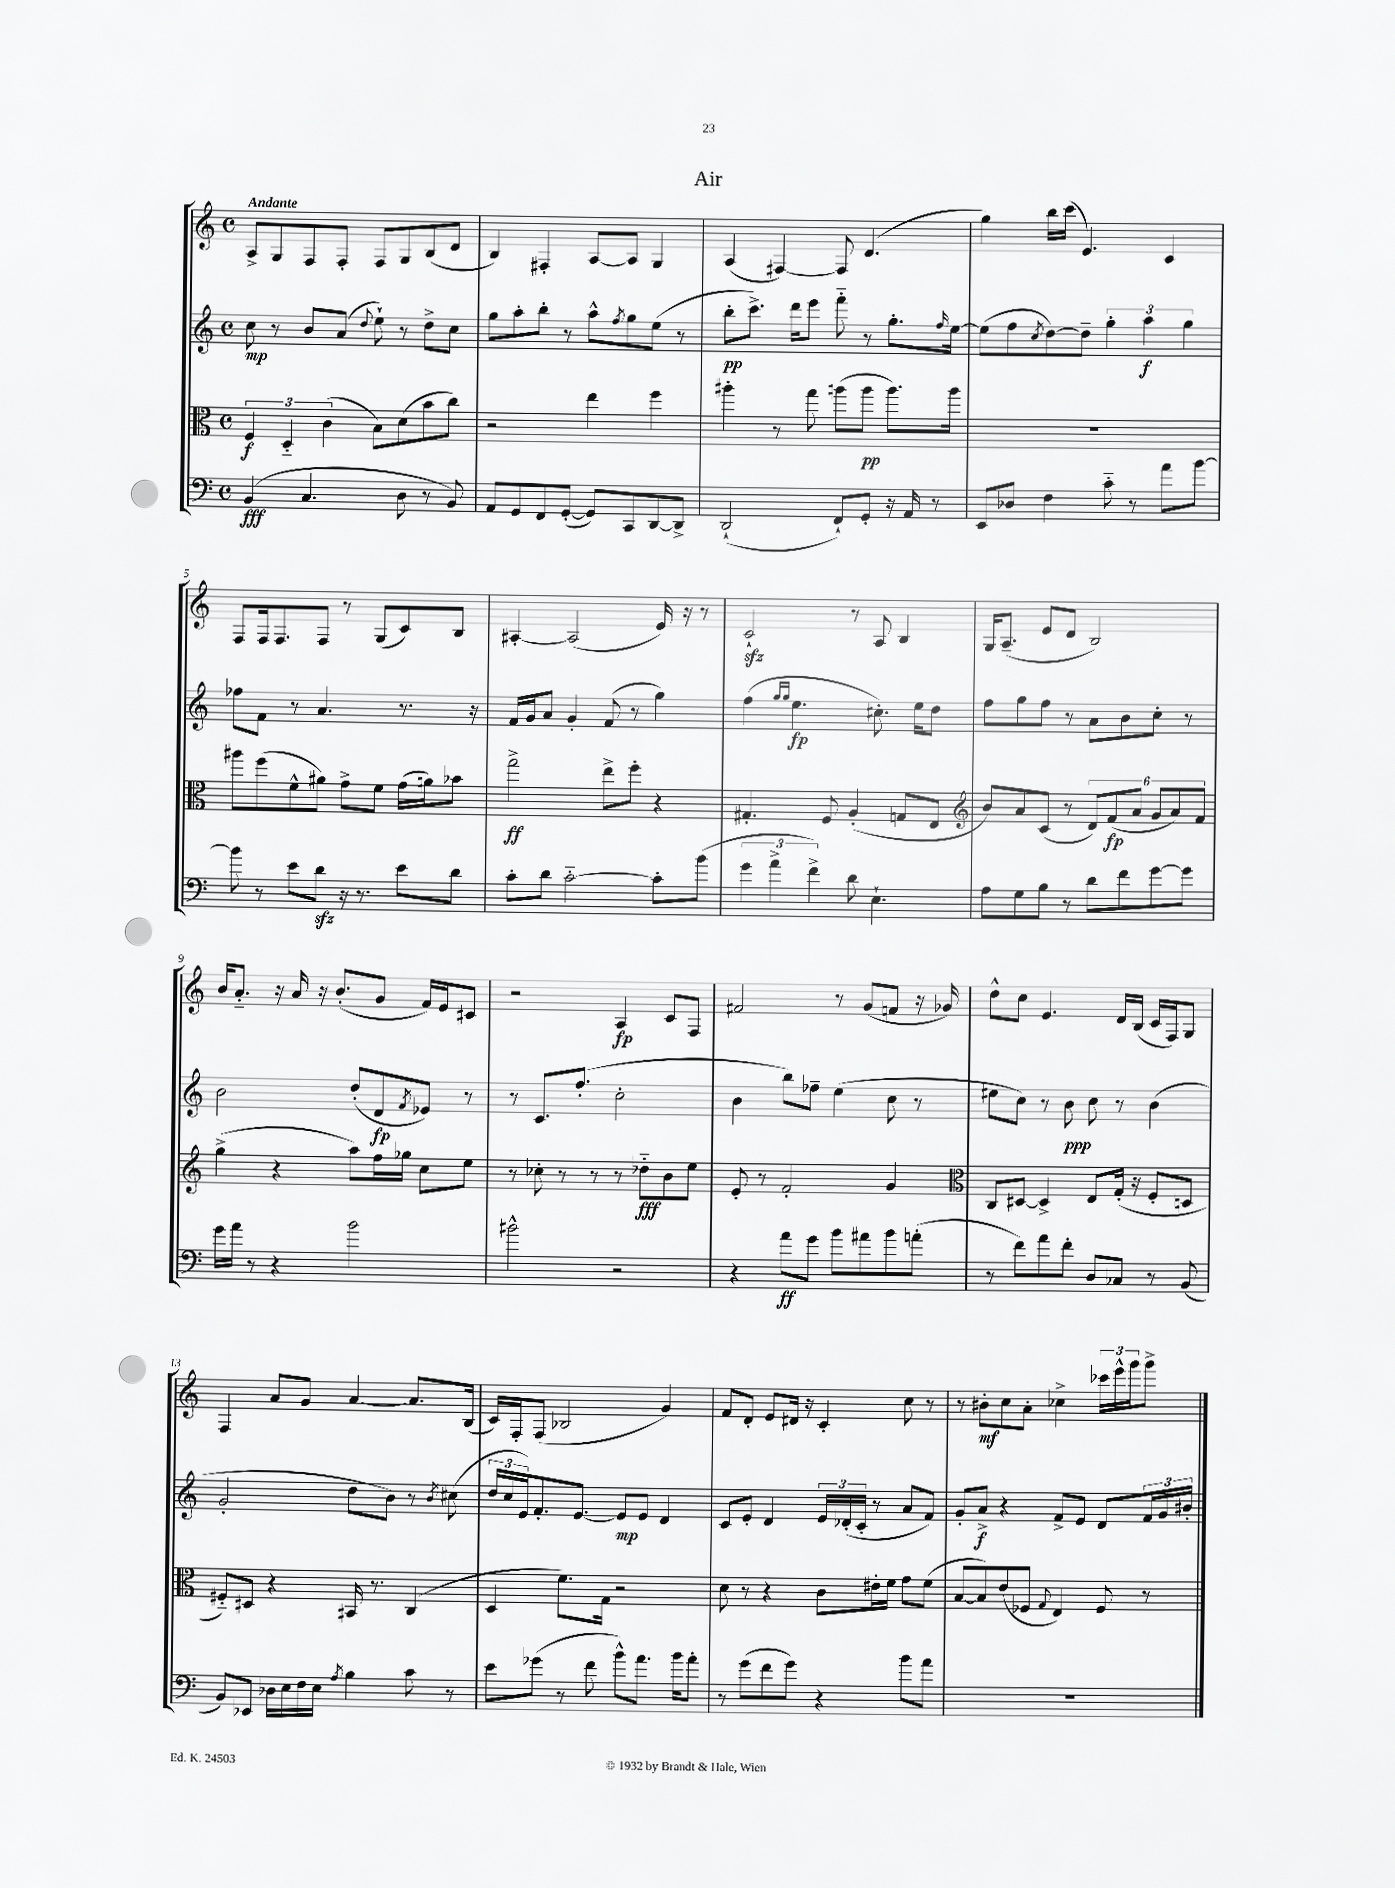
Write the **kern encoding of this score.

**kern	**kern	**kern	**kern
*staff4	*staff3	*staff2	*staff1
*clefF4	*clefC3	*clefG2	*clefG2
*k[]	*k[]	*k[]	*k[]
*M4/4	*M4/4	*M4/4	*M4/4
*met(c)	*met(c)	*met(c)	*met(c)
(4BB/	6F/	8cc\	8A^/L
.	.	8r	8G/
.	6D'~/	.	.
4.C/	.	8b/L	8F/
.	(6c\	.	.
.	.	(8a/J	8F'/J
.	.	8qqdd/	.
.	8B\L)	8ee`\)	8F/L
8D\	(8d\	8r	8G/
8r	8b\	8dd^\L	(8B/
8BB/)	8cc\J)	8cc\J	8d/J
=	=	=	=
8AA/L	2r	8gg\L	4B/)
8GG/	.	8aa'\	.
8FF/	.	8bb'\J	4F#'/
([8GG'/J	.	8r	.
8GG/]L)	4ee\	8aa^^\L	[8A/L
.	.	8qff/	.
8CC/	.	8gg\	8A/]J
[8DD/	4ff\	(8ee\J	4G/
8DD^/]J	.	8r	.
=	=	=	=
(2DD`/	4aa#'\	8bb'\L	(4A/
.	.	8.ccc^\J)	.
.	8r	.	[4F#/)
.	.	16ddd\LK	.
.	8gg\	8eee\J	.
8FF`/L)	(8aa\L	8fff'~\	8F#/]
8GG'/J	8aa\J	8r	(4.d/
16r	8.aa\L)	8.gg'\L	.
16AA/	.	.	.
8r	.	.	.
.	.	16qqff/	.
.	16aa\Jk	[16ee\Jk	.
=	=	=	=
8EE/L	1r	(8ee\]L	4gg\)
8D-/J	.	8ff\	.
.	.	8qcc/	.
4F\	.	[8dd\)	16bb\LL
.	.	.	(16ccc\JJ
.	.	8dd~\]J	4.e/)
8c'~\	.	6gg'\	.
8r	.	.	.
.	.	6aa\	.
8a\L	.	.	4c/
.	.	6gg\	.
[8b\J	.	.	.
=	=	=	=
8b\]	8aa#\L	8ff-\L	8F/L
8r	(8ff\	8f\J	16F/k
.	.	.	8.F/
8e\L	8f^^\	8r	.
8d\J	8a#\J)	4.a/	8F/J
16r	8g^\L	.	8r
8.r	.	.	.
.	8f\J	.	(8G/L
8e\L	(16g\LL	8.r	8c/)
.	16a\J)	.	.
8d\J	8b-\J	.	8B/J
.	.	16r	.
=	=	=	=
8c'\L	2gg^\	16f/LL	[4A#'/
.	.	16g/J	.
8d\J	.	8a/J	.
[2c'~\	.	4g'/	(2A#/]
.	8ee^\L	(8f/	.
.	8ff'\J	8r	.
8c'\]L	4r	4gg\)	16e/)
.	.	.	16r
(8b\J	.	.	8r
=	=	=	=
6g\	4.G#'/	(4ff\	2c`/
6a^\	.	.	.
.	.	16qqgg/LL	.
.	.	16qqgg/JJ	.
.	.	4.ee\	.
6f^\)	.	.	.
.	8F/	.	.
8d\	(4A'/	.	8r
4.E`\	.	8.cc#'\)	8A/
.	8G/L	.	4B/
.	.	16ee\LK	.
.	8E/J	8dd\J	.
=	=	=	=
*	*clefG2	*	*
8A\L	8b/L)	8ff\L	16G/LK
.	.	.	(8.A~/J
8G\	8a/	8gg\	.
8B\J	(8c/J	8ff\J	8e/L
8r	8r	8r	8d/J
8d\L	12d/L)	8a\L	2B/)
.	(12f/	.	.
8f\	.	8b\	.
.	12a/J	.	.
[8g\	12g/L	8cc'\J	.
.	12a/)	.	.
8g\]J	.	8r	.
.	12f/J	.	.
=	=	=	=
16g\LL	(4gg^\	2b\	16b/LK
16a\JJ	.	.	8.a'~/J
8r	.	.	.
4r	4r	.	16r
.	.	.	16a/
.	.	.	16r
.	.	.	(8.b'/L
2b\	8aa\L)	(8dd'/L	.
.	16ff\L	8d/	8g/J
.	16gg-\JJ	.	.
.	.	8qf/	.
.	8cc\L	8e-/J)	16f/LL)
.	.	.	16e/J
.	8ee\J	8r	8c#/J
=	=	=	=
2b#^^\	8r	8r	2r
.	8cc-'\	8.c/L	.
.	8r	.	.
.	.	(8.ff'/J	.
.	8r	.	.
2r	8r	2cc'\	4A/
.	8dd-'~\L	.	.
.	8b\	.	8c/L
.	8ee\J	.	8F/J
=	=	=	=
4r	8e'/	4b\	2f#/
.	8r	.	.
8a\L	2f'/	8bb\L)	.
8g\J	.	8ff-~\J	.
8b\L	.	(4ee\	8r
8a#\	.	.	(8g/L
8b\	4g/	8cc\	8f/J
(8a'\J	.	8r	16r
.	.	.	16g-/)
=	=	=	=
*	*clefC3	*	*
8r	8C/L	8ee#\L	8dd^^\L
8f\L)	[8D#/J	8cc\J)	8cc\J
8a\	4D#^/]	8r	4.e/
8f'\J	.	8b\	.
8D/L	8E/L	8cc\	.
8C-/J	(16G'/Jk	8r	16d/LL
.	16r	.	(16B/JJ
8r	8F'/L	(4b\	16c/LL
.	.	.	16F/J)
(8BB/	8D/J	.	8G/J
=	=	=	=
8BB/L)	8F#'~/L)	2g'/	4F/
8EE-/J	8D#/J	.	.
16D-\LL	4r	.	8a/L
16E\	.	.	.
16F\	.	.	8g/J
16E\JJ	.	.	.
8qA/	.	.	.
4B\	16BB#/	8dd\L	[4a/
.	8.r	.	.
.	.	8b\J)	.
8c\	(4C/	8r	8.a/]L
.	.	8qb/	.
8r	.	(8cc#\	.
.	.	.	(16B/Jk
=	=	=	=
8e\L	4D/	24dd/LL	16c/LL)
.	.	24cc/	.
.	.	.	16F'/J
.	.	24e/J)	.
(8g-\J	.	8.f'/	(8F/J
8r	8.f\L)	.	2B-/
.	.	[8.e/J	.
8f\	.	.	.
.	16G\Jk	.	.
8b^^\L)	2r	8e/]L	.
8.a\J	.	8e/J	.
.	.	4d/	4g/)
16b\LK	.	.	.
8a'\J	.	.	.
=	=	=	=
8r	8d\	8c/L	8f/L
(8g\L	8r	8e'/J	8d'/J
8f\	4r	4d/	8e/L
8g\J)	.	.	16d#/Jk
.	.	.	16r
4r	8c\L	24e/LL	4c'/
.	.	(24d-'/	.
.	.	24c'/JJ	.
.	16e#'\L	8r	.
.	16f\JJ	.	.
8b\L	8g\L	8a/L	8cc\
8a\J	(8f\J	8f/J)	8r
=	=	=	=
1r	[8B/L	8g'/L	8r
.	8B/])	8a^/J	8b#'\L
.	(8e/	4r	8cc\
.	8F-/J	.	8a'\J
.	8qqG/	.	.
.	4E/)	8f^/L	4cc-^\
.	.	8e/J	.
.	8F-/	8d/L	24ccc-\LL
.	.	.	24eee^^\
.	.	.	24ggg\J
.	8r	24f/L	8ggg^\J
.	.	24g/	.
.	.	24b#'/JJ	.
==	==	==	==
*-	*-	*-	*-
